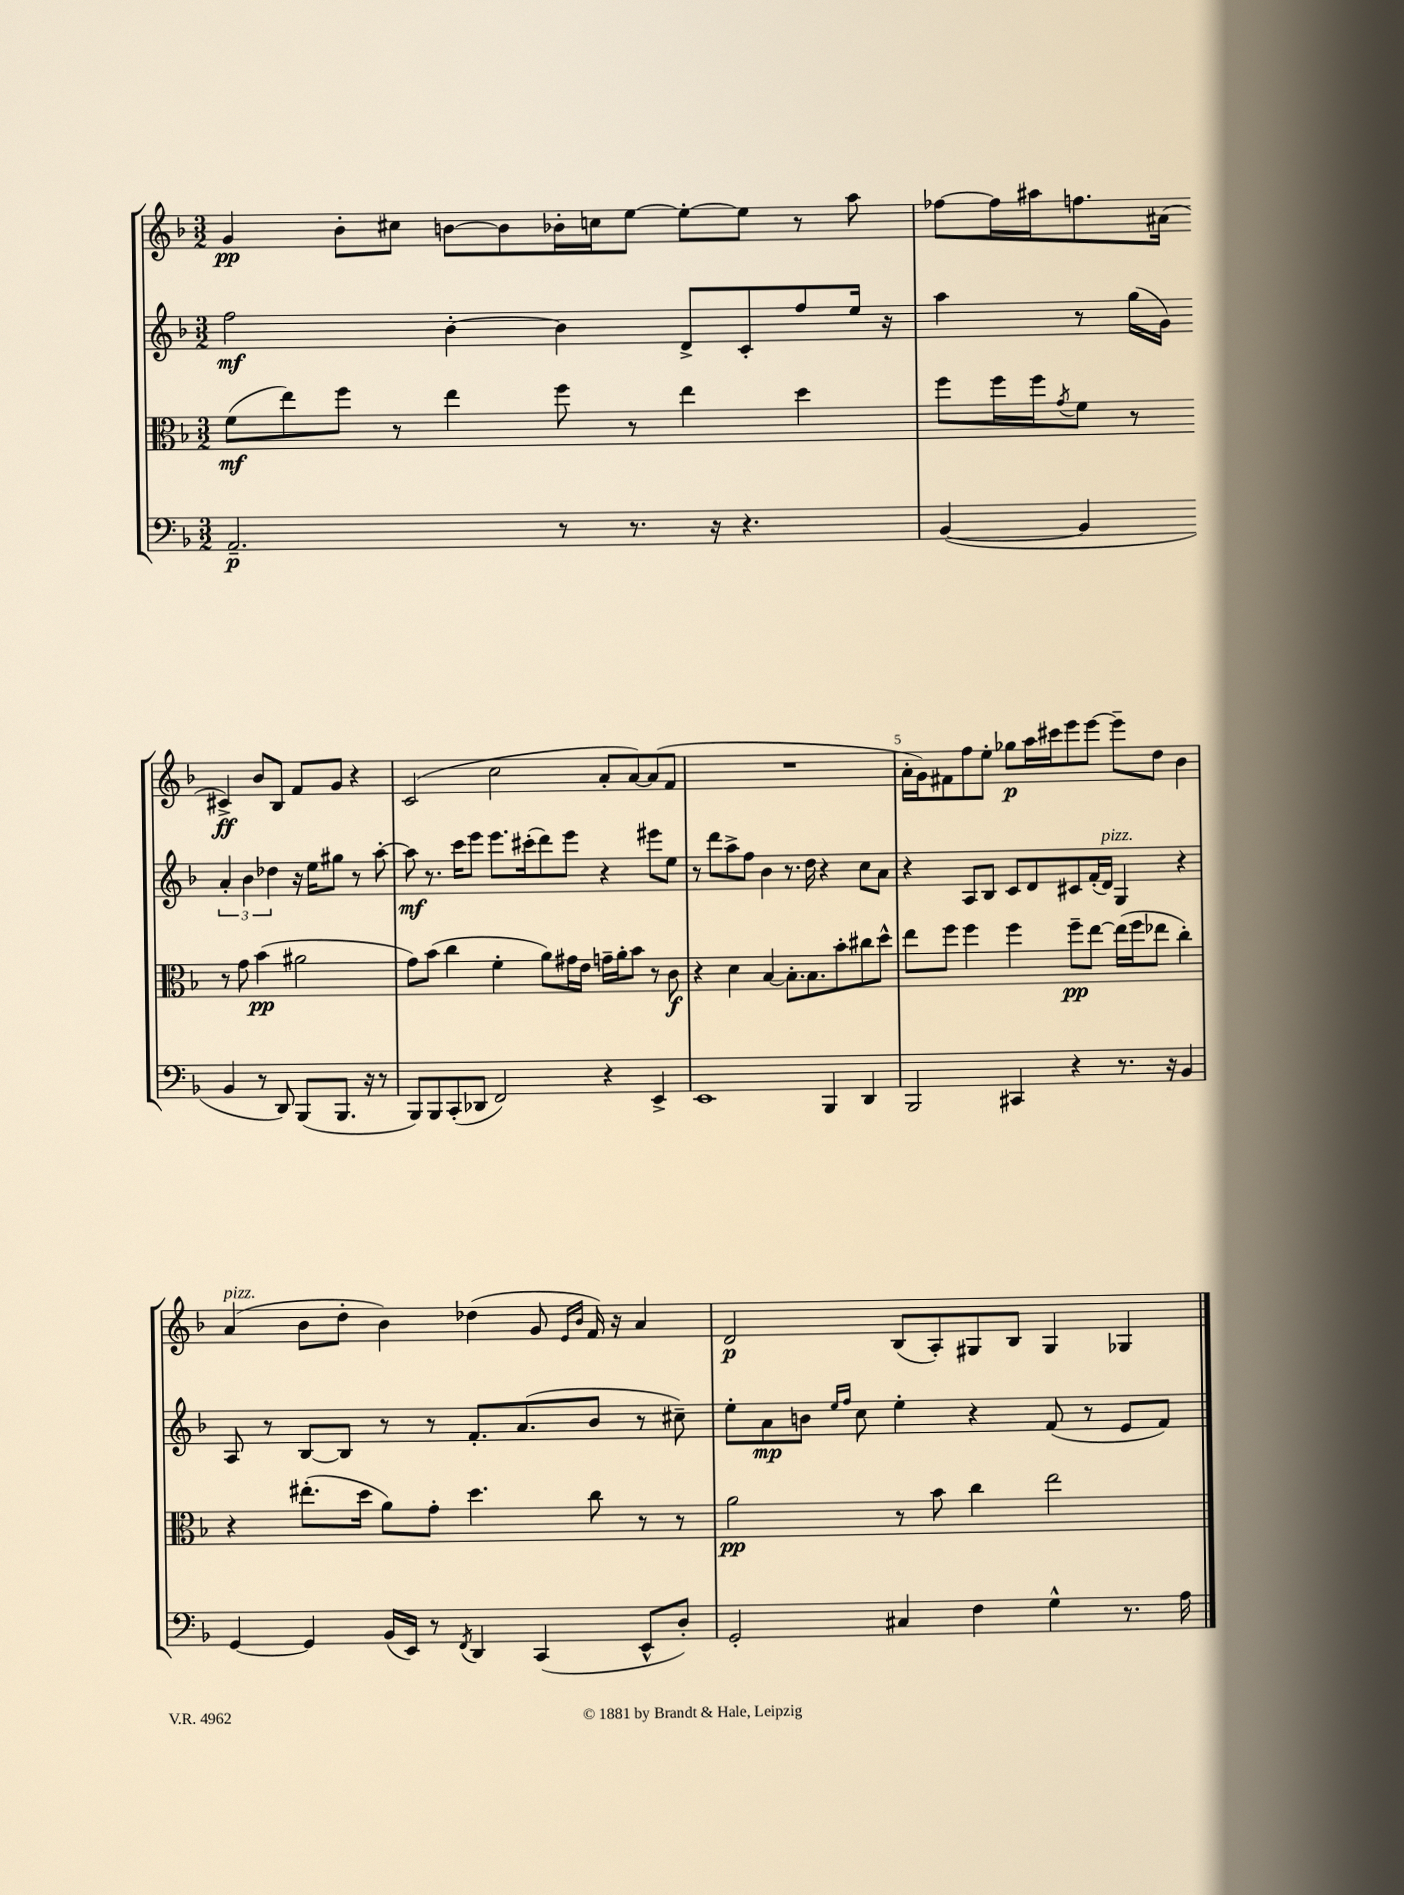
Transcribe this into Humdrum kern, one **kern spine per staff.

**kern	**kern	**kern	**kern
*staff4	*staff3	*staff2	*staff1
*clefF4	*clefC3	*clefG2	*clefG2
*k[b-]	*k[b-]	*k[b-]	*k[b-]
*M3/2	*M3/2	*M3/2	*M3/2
2.AA~/	(8f\L	2ff\	4g/
.	8ee\)	.	.
.	8ff\J	.	8b-'\L
.	8r	.	8cc#\J
.	4ee\	[4b-'\	[8b\L
.	.	.	8b\]
8r	8ff\	4b-\]	16b-'\L
.	.	.	16cc\J
8.r	8r	.	[8ee\J
.	4ee\	8d^/L	8ee'\_L
16r	.	.	.
4.r	.	8c'/	8ee\]J
.	4dd\	8ff/	8r
.	.	16ee/Jk	8aa\
.	.	16r	.
=	=	=	=
([4BB-/	8ff\L	4aa\	[8ff-\L
.	16ff\L	.	16ff-\]L
.	16ff\J	.	16aa#\J
.	8qg/	.	.
4BB-/]	8f\J	8r	8.ff\
.	8r	(16gg\LL	.
.	.	16g\JJ)	(16a#\Jk
4BB-/	8r	6a'/	4c#^/)
.	8g\	.	.
.	.	6b-\	.
8r	(4b-\	.	8b-/L
.	.	6dd-\	.
8DD/)	.	.	8B-/J
(8BBB-/L	2a#\	16r	8f/L
.	.	16ee\LK	.
8.BBB-/J	.	8gg#\J	8g/J
.	.	8r	4r
16r	.	.	.
8r	.	[8aa'\	.
=	=	=	=
8BBB-/L)	8g\L)	8aa\]	(2c/
8BBB-/	(8b-\J	8.r	.
(8CC'/	4cc\	.	.
.	.	16ccc\LK	.
8DD-/J	.	8eee\J	.
2FF/)	4f'\	8.eee\L	2cc\
.	.	(16ccc#'\k	.
.	8a\L)	8ddd\)	.
.	16g#\L	8eee\J	.
.	16e\JJ	.	.
4r	16g~\LL	4r	8a'/L
.	16a'\J	.	.
.	8b-\J	.	[8a/)
4EE^/	8r	8eee#\L	(8a/]
.	8c\	8ee\J	8f/J
=	=	=	=
1EE	4r	8r	1.r
.	.	8ddd\L	.
.	4d\	8aa^\	.
.	.	8ff\J	.
.	[4B-/	4b-\	.
.	8.B-'\]L	8.r	.
.	8.B-\	16dd\	.
4BBB-/	.	4r	.
.	8b-'\	.	.
4DD/	8cc#\	8cc\L	.
.	8dd^^\J	8a\J	.
=	=	=	=
2BBB-/	8ee\L	4r	16a'\LL
.	.	.	16g\J)
.	8ff\J	.	8f#\
.	4ff\	8A/L	8ff\
.	.	8B-/J	8ee'\J
4CC#/	4ff\	8c/L	8gg-\L
.	.	8d/	16aa\L
.	.	.	16ccc#\J
4r	8ff~\L	8c#/	8eee\
.	[8ee\J	(16f'/L	[8eee\J
.	.	16d/JJ)	.
8.r	(16ee\]LL	4G/	8eee~\]L
.	16ff\J	.	.
.	8ee-\J	.	8dd\J
16r	.	.	.
4BB-/	4cc'\)	4r	4b-\
=	=	=	=
[4GG/	4r	8A/	(4a/
.	.	8r	.
4GG/]	(8.ee#'\L	[8B-/L	8b-\L
.	.	8B-/]J	8dd'\J
.	16dd\Jk	.	.
(16BB-/LL	8a\L)	8r	4b-\)
16EE/JJ)	.	.	.
8r	8g'\J	8r	.
8qFF/	.	.	.
4DD/	4.dd\	8.f'/L	(4dd-\
.	.	(8.a/	.
(4CC/	.	.	8g/
.	.	.	16qqe/LL
.	.	.	16qqb-/JJ
.	8cc\	8b-/J	16f/)
.	.	.	16r
8EE^^/L	8r	8r	4a/
8D'/J)	8r	8cc#~\)	.
=	=	=	=
2GG'/	2a\	8ee'\L	2d/
.	.	8a\	.
.	.	8b\J	.
.	.	16qqee/LL	.
.	.	16qqff/JJ	.
.	.	8cc\	.
4C#/	8r	4ee'\	(8B-/L
.	8b-\	.	8A'/)
4F\	4cc\	4r	8G#/
.	.	.	8B-/J
4G^^\	2ee\	(8f/	4G#/
.	.	8r	.
8.r	.	8e/L	4G-/
.	.	8f/J)	.
16A\	.	.	.
==	==	==	==
*-	*-	*-	*-
